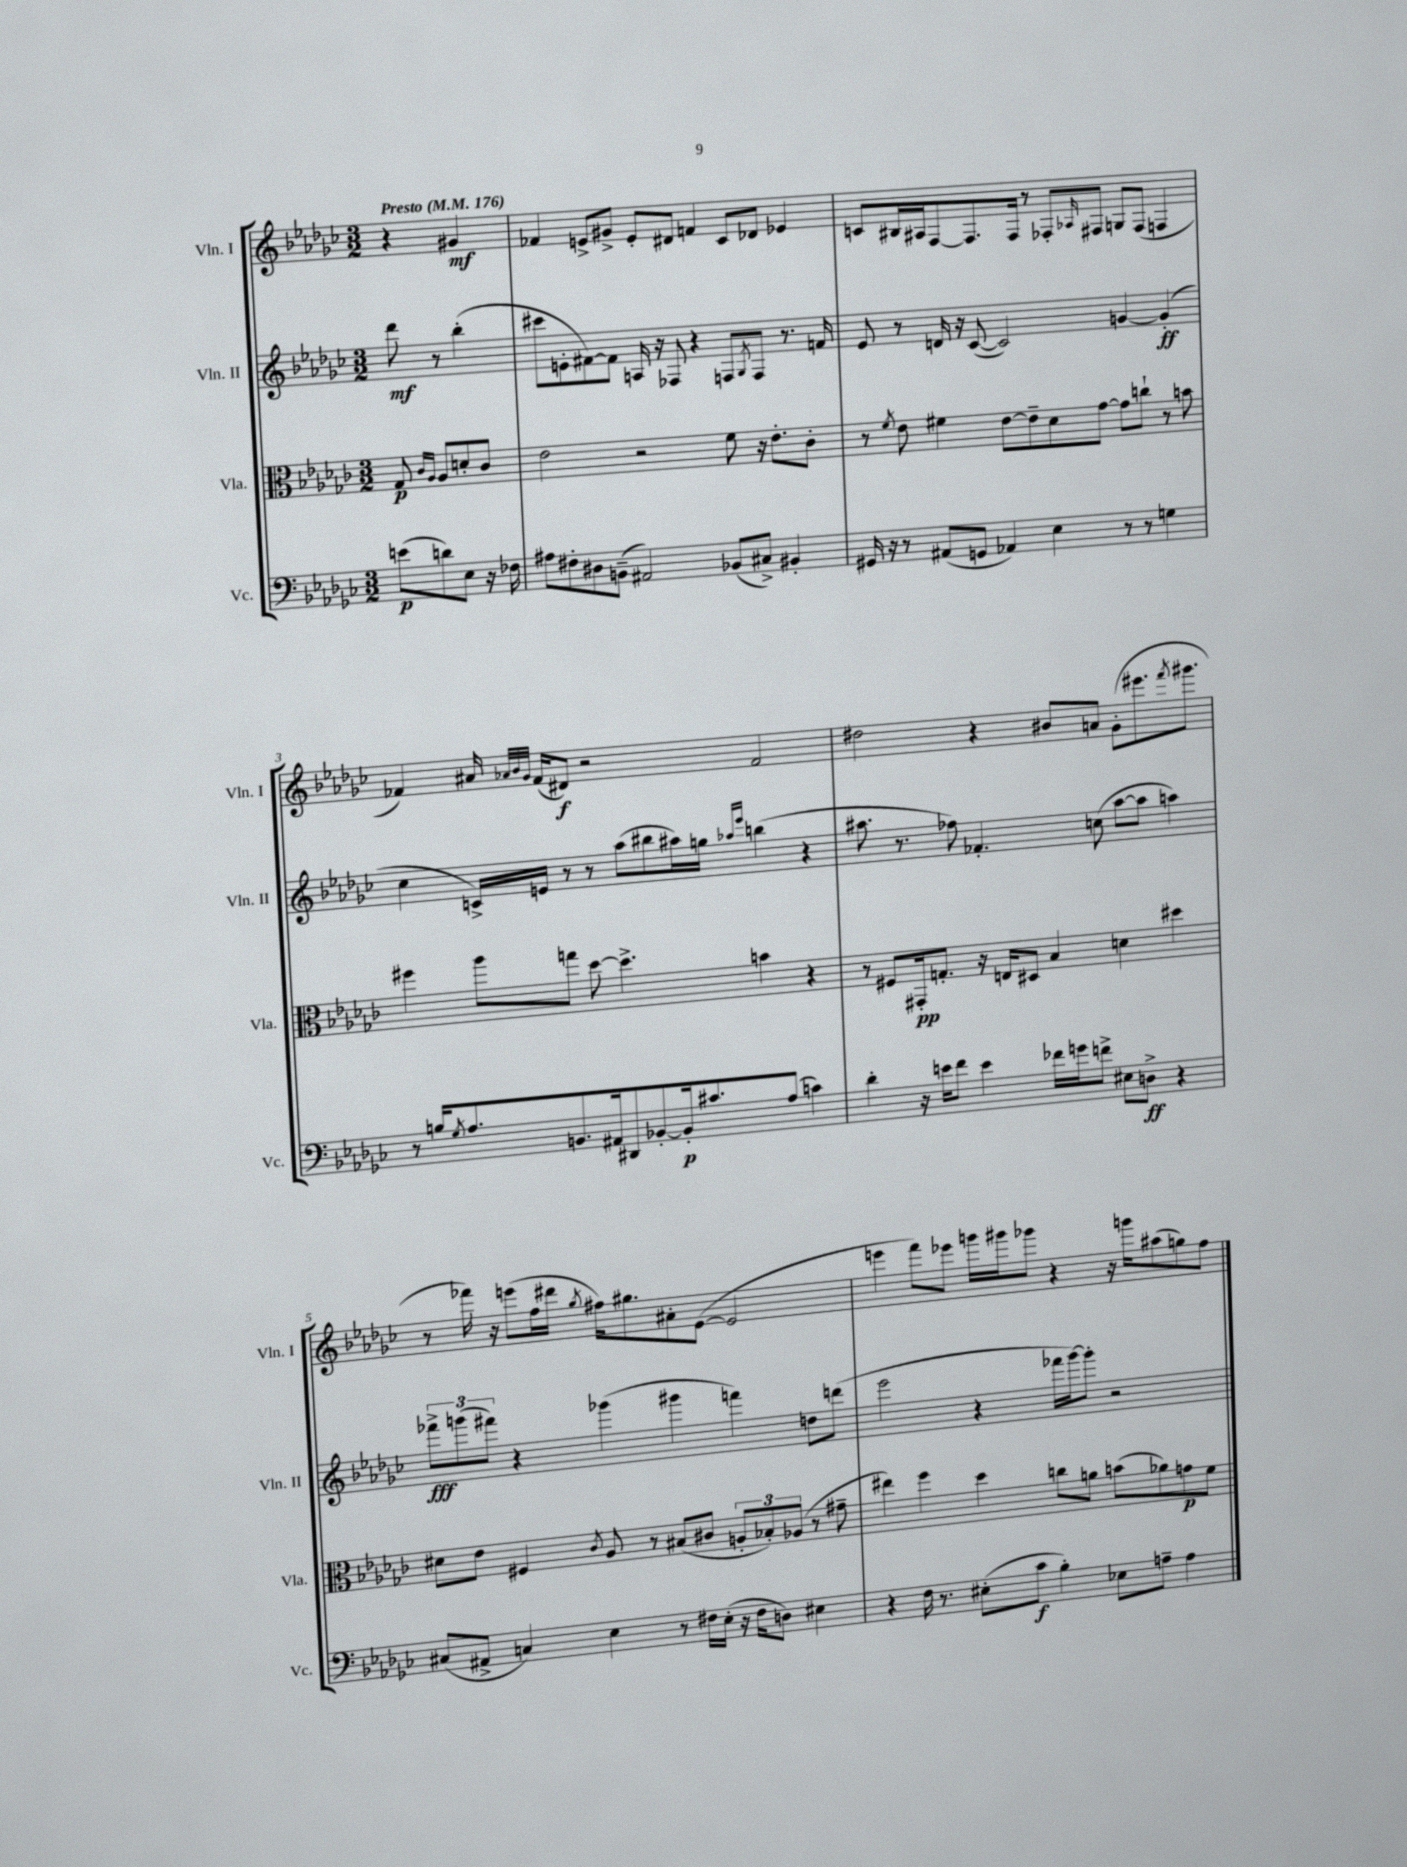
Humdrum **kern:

**kern	**kern	**kern	**kern
*staff4	*staff3	*staff2	*staff1
*clefF4	*clefC3	*clefG2	*clefG2
*k[b-e-a-d-g-c-]	*k[b-e-a-d-g-c-]	*k[b-e-a-d-g-c-]	*k[b-e-a-d-g-c-]
*M3/2	*M3/2	*M3/2	*M3/2
*MM176	*MM176	*MM176	*MM176
(8e\L	8G-/	8ddd-\	4r
.	16qqc-/LL	.	.
.	16qqA-/JJ	.	.
8d\)	8A-/L	8r	.
8E-\J	8d'/	(4bb-'\	4g#/
16r	8c-/J	.	.
16F-\	.	.	.
=	=	=	=
8A#\L	2e-\	8ccc#\L	4f-/
8F#'\	.	8e'\	.
8D#\	.	[8f#\)	8e^/L
(8BB~\J	.	8f#\]J	8g#^/J
2AA#/)	2r	16A/	8e'/L
.	.	16r	.
.	.	8F-/	8d#/J
.	.	4r	4f/
(8BB-/L	8f\	8F/L	8c-/L
.	.	8qG-/	.
8C#^/J)	16r	8F/J	8d-/J
.	8.e-'\L	.	.
4BB#'/	.	8.r	4e-/
.	8c-'\J	.	.
.	.	16f/	.
=	=	=	=
16GG#/	8r	8e-/	8c/L
16r	.	.	.
.	8qf/	.	.
8r	8e-\	8r	16B#/L
.	.	.	16A#/J
(8AA#/L	4f#\	16d/	[8F/
.	.	16r	.
8GG/J	.	([8c-/	8.F/]
4AA-/)	[8e-\L	2c-/])	.
.	.	.	16F/Jk
.	8e-~\]	.	8r
4E-\	8d-\	.	8F-'/L
.	.	.	16qqA-/
.	[8g-\J	.	8F#/J
8r	8g-\]L	[4g/	8G/L
8r	8cc`\J	.	(8F#/J
4G\	8r	(4g'/]	4F/
.	8b\	.	.
=	=	=	=
8r	4ff#\	4cc-\	4f-/)
16B/LK	.	.	.
8qG-/	.	.	.
8.A-/	.	.	.
.	8aa-\L	16c^/LL)	16a#/
.	.	.	32qqa-/LLL
.	.	.	32qqb-/
.	.	.	32qqg-/JJJ
.	.	16e/JJ	(16f-/LK
8.BB/	8gg\J	8r	8d#/J)
.	[8dd-\	8r	2r
16AA#/k	.	.	.
8DD#/	4.dd-^\]	(8aa-\L	.
[8BB-'/	.	8bb#\	.
16BB-'/]k	.	16aa#\L)	.
8.c#/	.	16gg\JJ	.
.	.	16qqaa-/LL	.
.	.	16qqeee-/JJ	.
.	4b\	(4bb\	2f-/
(8A-/J	.	.	.
4c\)	4r	4r	.
=	=	=	=
4d-'\	8r	8.aa#\	2dd#\
.	8F#/L	.	.
.	.	8.r	.
16r	16GG#'/k	.	.
16e\LK	8.G'/J	.	.
8f\J	.	8ff-\)	.
4e\	16r	4.f-'/	4r
.	16E/LK	.	.
.	8D#/J	.	.
16f-\LL	4B-/	.	8b#/L
16g\J	.	.	.
8f^\J	.	(8cc\	8a/J
8E#\L	4d\	[8aa#\L	(8g-'\L
8D^\J	.	8aa#\]J	8.eee#\
4r	4dd#\	4aa\)	.
.	.	.	8qfff/
.	.	.	8.ggg#\J
=	=	=	=
(8C#/L	8d#\L	12fff-^\L	8r
.	.	(12ggg\	.
8AA#^/J	8e-\J	.	16fff-\)
.	.	12fff#\J)	.
.	.	.	16r
4C/)	4F#/	4r	(8eee\L
.	.	.	16ff\L
.	.	.	16ddd#\JJ
.	8qc-/	.	8qgg-/
4E-\	8A-/	(4ggg-\	16ff#\LK)
.	.	.	8.gg#\
.	8r	.	.
8r	(8B#/L	4ggg#\	8a#'\
16F#\LL	8c#/J	.	([8e-\J
(16E-'\JJ	.	.	.
16r	12A'/L	4fff\)	2e-/]
16F#\LK	.	.	.
.	12B-'/)	.	.
8D\J)	.	.	.
.	(12A-/J	.	.
4E#\	8r	8dd\L	.
.	8g#~\	(8ddd\J	.
=	=	=	=
4r	4ee#\)	2eee-\	4eee\
16F\	4ff\	.	8fff\L)
8.r	.	.	.
.	.	.	8eee-\J
(8E#'\L	4dd-\	4r	16ggg\LL
.	.	.	16ggg#\J
8c-\J	.	.	8ggg-\J
4B-'\)	8cc\L	16fff-\LL	4r
.	.	[16ggg-\J)	.
.	8a\J	8ggg-'\]J	.
8E-\L	(8b\L	2r	16r
.	.	.	16ggg\LK
8A~\J	8a-\)	.	(8aa#\
4A\	8g\	.	8gg\)
.	8f\J	.	8ff\J
==	==	==	==
*-	*-	*-	*-
